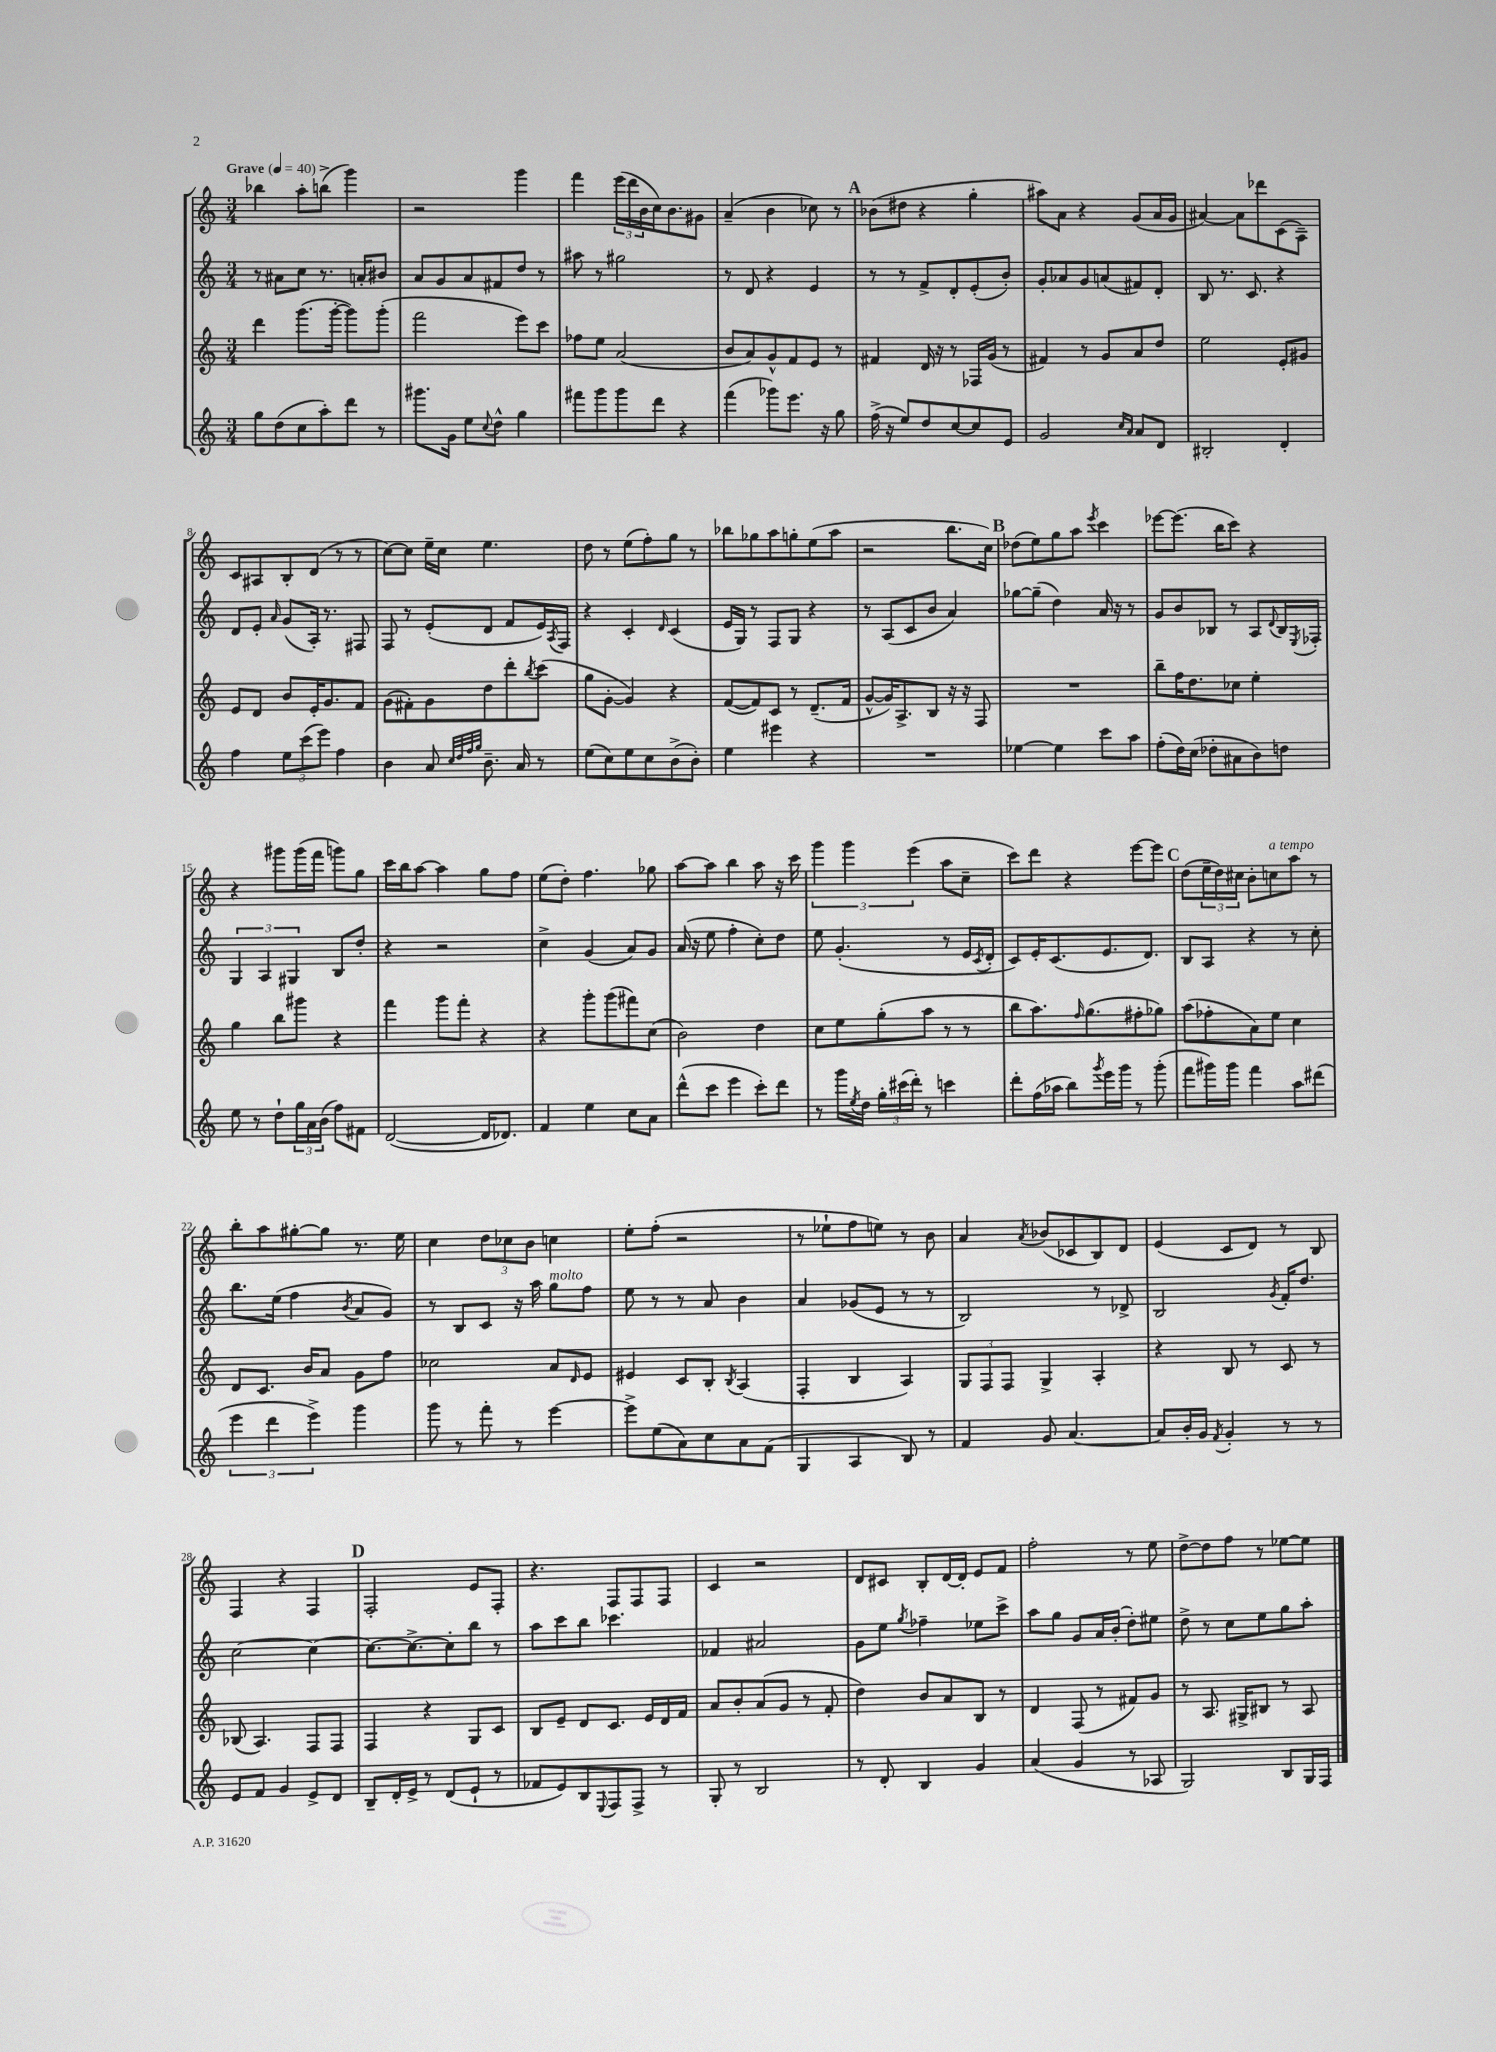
<<
\new StaffGroup <<
\new Staff = "s0" {
    \clef treble \key c \major \numericTimeSignature \time 3/4 \tempo "Grave" 4 = 40
    bes''4 a''8-. b''8->( g'''4) |
    r2 g'''4 |
    f'''4 \tuplet 3/2 { e'''16( d'''16 b'16 } c''16) b'8. gis'8 |
    a'4--( b'4 ces''8) r8 |
    \mark \markup { \bold "A" } bes'8( dis''8 r4 g''4-. |
    ais''8) a'8 r4 g'8( a'16 g'16 |
    ais'4~) ais'8 des'''8 c'8( a8--) |
    c'8 ais8 b8-. d'8( r8 r8 |
    c''8~) c''8 e''16-- c''16 e''4. |
    d''8 r8 e''8( f''8-.) g''8 r8 |
    bes''8 ges''8 a''8 g''8-. e''8( a''8 |
    r2 b''8. c''16) |
    \mark \markup { \bold "B" } des''8( e''8) g''8 a''8 \acciaccatura { e'''8 } c'''4 |
    ees'''8~ ees'''8.( b''16 c'''8) r4 |
    r4 gis'''8 gis'''16( f'''16 g'''8) g''8 |
    c'''16 b''16 a''8~ a''4 g''8 f''8 |
    e''8( d''8-.) f''4. ges''8 |
    a''8~ a''8 b''4 a''8 r16 c'''16 |
    \tuplet 3/2 { g'''4 g'''4 e'''4( } a''8 c''8-- |
    c'''8) d'''8 r4 e'''8~ e'''8 |
    \mark \markup { \bold "C" } d''8( \tuplet 3/2 { e''16-- d''16) cis''16 } b'8-. c''8^\markup { \italic "a tempo" } a''8 r8 |
    b''8-. a''8 gis''8~-. gis''8 r8. e''16 |
    c''4 \tuplet 3/2 { d''8 ces''8 b'8 } c''4 |
    e''8-. f''8-.( r2 |
    r8 ees''8-! f''8 e''8) r8 b'8 |
    a'4 \acciaccatura { a'8 } bes'8( ces'8 b8) d'8 |
    e'4( c'8 d'8) r8 b8 |
    f4 r4 f4 |
    \mark \markup { \bold "D" } f2-. e'8 f8-. |
    r4. f8 f8 f8 |
    c'4 r2 |
    d'8 cis'8 b8-. d'16~ d'16-. e'8 f'8 |
    f''2-. r8 e''8 |
    d''8~-> d''8 f''8 r8 ees''8~ ees''8 \bar "|." |
}
\new Staff = "s1" {
    \clef treble \key c \major \numericTimeSignature \time 3/4
    r8 ais'8 c''8 r8. a'16-. bis'8 |
    a'8 g'8 a'8 fis'8 d''8 r8 |
    ais''8 r8 gis''2 |
    r8 d'8 r4 e'4 |
    \mark \markup { \bold "A" } r8 r8 f'8-> d'8-. e'8-.( b'8-.) |
    g'8-. aes'8 g'8 a'8( fis'8) d'8-. |
    b8 r8. c'8. r4 |
    d'8 e'8-. \grace { a'16 } g'8( a16-.) r8. fis8 |
    f8 r8 e'8-.( d'8 f'8 e'16) \acciaccatura { a8 } f16 |
    r4 c'4-. \grace { d'16 } c'4( |
    e'16 g16) r8 f8 g8 r4 |
    r8 a8( c'8 b'8 a'4) |
    \mark \markup { \bold "B" } ges''8~ ges''8--( d''4) a'16 r16 r8 |
    g'8 b'8 bes8 r8 a8 \appoggiatura { d'8 } bes16 \acciaccatura { e8 } fes16-. |
    \tuplet 3/2 { g4 a4 gis4 } b8 d''8-. |
    r4 r2 |
    c''4-> g'4( a'8) g'8 |
    a'16( r16 e''8 f''4-. c''8-.) d''8 |
    e''8 g'4.-.( r8 e'16 \acciaccatura { c'8 } d'16-. |
    c'8) e'16-. c'8.( e'8. d'8.) |
    \mark \markup { \bold "C" } b8 a8 r4 r8 c''8-. |
    b''8. e''16( f''4 \acciaccatura { b'8 } a'8 g'8) |
    r8 b8 c'8 r16 a''16 g''8^\markup { \italic "molto" } f''8 |
    e''8 r8 r8 a'8 b'4 |
    a'4 ges'8( e'8 r8 r8 |
    b2) r8 des'8-> |
    b2 \acciaccatura { g'8 } f'16-. d''8. |
    c''2~ c''4~ |
    \mark \markup { \bold "D" } c''8.~ c''8.~-> c''8-. b''8 r8 |
    a''8 c'''8 b''8 ces'''4. |
    fes'4 ais'2 |
    g'8 e''8 \acciaccatura { g''8 } fes''4-- ees''8 c'''8-> |
    a''8 g''8 g'8 a'16 b'16-.( d''8-.) eis''8 |
    d''8-> r8 c''8 e''8 g''8 a''8-. \bar "|." |
}
\new Staff = "s2" {
    \clef treble \key c \major \numericTimeSignature \time 3/4
    d'''4 g'''8.( g'''16~-. g'''8) g'''8-.( |
    f'''2 e'''8) c'''8 |
    fes''8 e''8 a'2( |
    b'8 a'8) g'8-^ f'8 e'8 r8 |
    \mark \markup { \bold "A" } fis'4 d'16 r16 r8 fes16 g'16( r8 |
    fis'4) r8 g'8 a'8 d''8 |
    e''2 e'8-. gis'8 |
    e'8 d'8 b'8 e'16-. g'8. f'8 |
    g'8( fis'8-.) g'8 d''8 d'''8-. \acciaccatura { b''8 } c'''8( |
    g''8 g'8~-. g'4) r4 |
    f'8~( f'8) c'8 r8 d'8.--( f'16 |
    g'8~-^ g'16) a8.-> b8 r16 r16 f8 |
    \mark \markup { \bold "B" } R2. |
    b''8-- f''16 d''8. ces''8 e''4-. |
    g''4 b''8 gis'''8 r4 |
    f'''4 g'''8 f'''8-. r4 |
    r4 g'''8-. g'''8( fis'''8) c''8( |
    b'2) d''4 |
    c''8 e''8 g''8-.( a''8 r8 r8 |
    b''8 a''8.) \grace { f''16 } g''8.( fis''8-. ges''8) |
    \mark \markup { \bold "C" } a''8( fes''8-. a'8) e''8 c''4 |
    d'8 c'8. b'16 a'8 g'8 f''8 |
    ces''2 a'8 \grace { d'16 } e'8 |
    eis'4 c'8 b8-. \acciaccatura { b8 } a4( |
    f4-. b4 a4) |
    \tuplet 3/2 { g8 f8 f8 } g4-> a4-. |
    r4 b8 r8 c'8 r8 |
    bes8( a4.) f8 f8 |
    \mark \markup { \bold "D" } f4 r4 g8 c'8 |
    b8 e'8-- d'8 c'8. e'16 d'16 f'16 |
    a'8 b'8-. a'8( g'8 r8 f'8-. |
    d''4) b'8 a'8 b8 r8 |
    d'4 f8( r8 fis'8) g'8 |
    r8 a8. gis16-> bis8 r8 a8 \bar "|." |
}
\new Staff = "s3" {
    \clef treble \key c \major \numericTimeSignature \time 3/4
    g''8 d''8( c''8 a''8-.) d'''8 r8 |
    gis'''8. g'16 e''8 \appoggiatura { c''8 } d''8-^ g''4 |
    fis'''8 g'''8 g'''8 d'''8 r4 |
    f'''4( ges'''8) e'''8. r16 g''8 |
    \mark \markup { \bold "A" } f''16->( r16 e''8) d''8 c''8~ c''8 e'8 |
    g'2 \grace { c''16 a'16 } a'8 d'8 |
    bis2-. d'4-. |
    f''4 \tuplet 3/2 { e''8 c'''8( e'''8) } f''4 |
    b'4 a'8 \grace { c''32 d''32 f''32 g''32 } b'8.-- a'16 r8 |
    e''8( c''8) e''8 c''8 b'8->( b'8-.) |
    e''4 eis'''4 r4 |
    R2. |
    \mark \markup { \bold "B" } ees''4~ ees''4 c'''8 a''8 |
    f''8-.( d''16) c''16( des''8-. ais'8 b'8) d''8 |
    e''8 r8 d''8-! \tuplet 3/2 { g''16 a'16 b'16( } f''8) fis'8 |
    d'2~( d'16 des'8.) |
    f'4 e''4 c''8 a'8 |
    d'''8-^( c'''8 e'''4 c'''8-.) d'''8 |
    r8 g'''16 \acciaccatura { e''8 } d''16 \tuplet 3/2 { g''16-. cis'''16( d'''16-.) } r8 c'''4 |
    d'''8-. f''16( aes''16 b''8) \acciaccatura { g'''8 } e'''16 g'''16 r8 g'''8-.( |
    \mark \markup { \bold "C" } f'''8 gis'''16) gis'''16 f'''4 a''8 dis'''8( |
    \tuplet 3/2 { e'''4 d'''4 e'''4->) } g'''4 |
    g'''8 r8 f'''8-. r8 e'''4~ |
    e'''8-> e''8( a'8) c''8 a'8 f'8( |
    g4 a4 b8) r8 |
    f'4 g'8 a'4.~ |
    a'8 b'16-. g'16 \acciaccatura { f'8 } g'4-. r8 r8 |
    e'8 f'8 g'4 e'8-> d'8 |
    \mark \markup { \bold "D" } b8-- d'16-. e'16-> r8 d'8( e'8-! r8 |
    fes'8 e'8) b8 \appoggiatura { e8 } f8 f8-> r8 |
    g8-. r8 b2 |
    r8 d'8-. b4 g'4 |
    a'4( g'4 r8 aes8 |
    g2) b8 g16 f16 \bar "|." |
}
>>
>>
